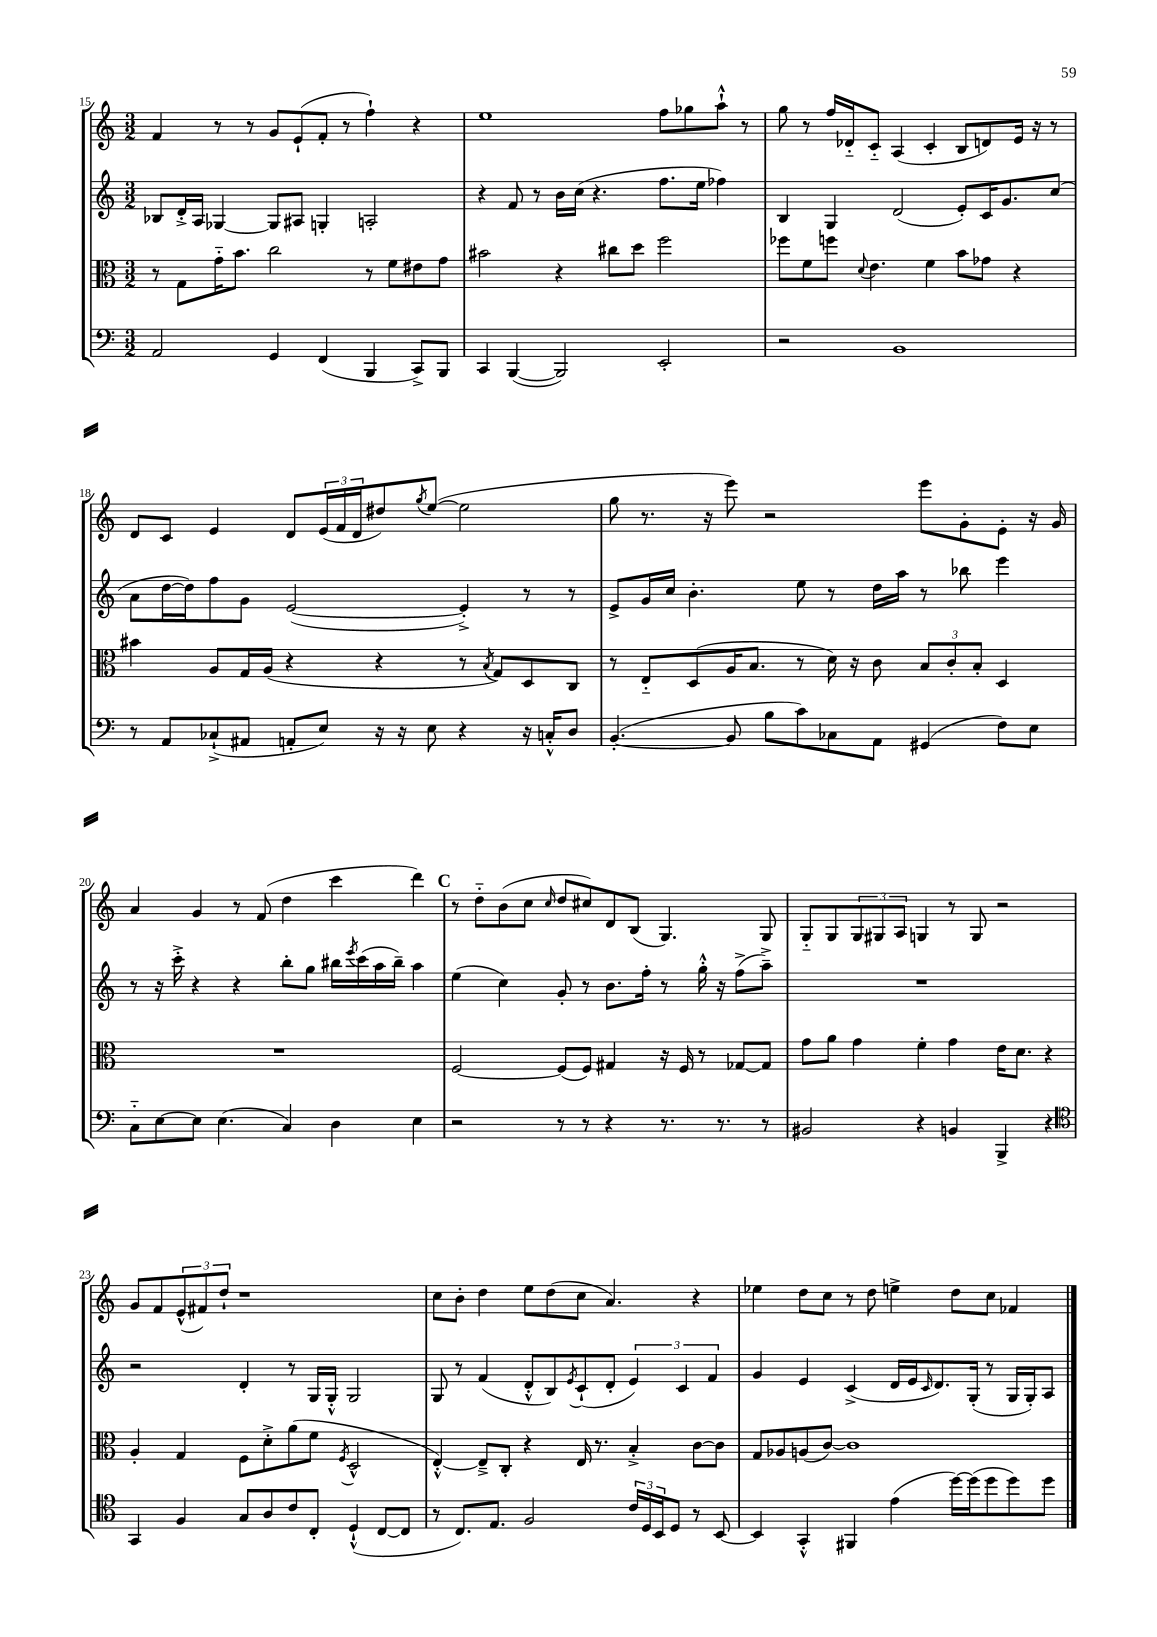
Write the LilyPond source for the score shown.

<<
\new StaffGroup <<
\new Staff = "s0" {
    \clef treble \key c \major \numericTimeSignature \time 3/2
    f'4 r8 r8 g'8 e'8-!( f'8-. r8 f''4-!) r4 |
    e''1 f''8 ges''8 a''8-!-^ r8 |
    g''8 r8 f''16 des'16-_ c'8-_ a4( c'4-. b8 d'8) e'16 r16 r8 |
    d'8 c'8 e'4 d'8 \tuplet 3/2 { e'16( f'16 d'16 } dis''8) \acciaccatura { g''8 } e''8~( e''2 |
    g''8 r8. r16 e'''8) r2 e'''8 g'8-. e'8-. r16 g'16 |
    a'4 g'4 r8 f'8( d''4 c'''4 d'''4) |
    \mark \markup { \bold "C" } r8 d''8-_ b'8( c''8 \grace { c''16 } d''8 cis''8) d'8 b8( g4.) g8 |
    g8-_ g8 \tuplet 3/2 { g8 gis8 a8 } g4 r8 g8 r2 |
    g'8 f'8 \tuplet 3/2 { e'8-^( fis'8) d''8-! } r1 |
    c''8 b'8-. d''4 e''8 d''8( c''8 a'4.) r4 |
    ees''4 d''8 c''8 r8 d''8 e''4-> d''8 c''8 fes'4 \bar "|." |
}
\new Staff = "s1" {
    \clef treble \key c \major \numericTimeSignature \time 3/2
    bes8 d'16-.-> a16 ges4~ ges8 ais8 g4-. a2-. |
    r4 f'8 r8 b'16 c''16( r4. f''8. e''16 fes''4) |
    b4 g4 d'2( e'8-.) c'16 g'8. c''8( |
    a'8 d''16~ d''16) f''8 g'8 e'2~( e'4-.->) r8 r8 |
    e'8-> g'16 c''16 b'4.-. e''8 r8 d''16 a''16 r8 bes''8 e'''4 |
    r8 r16 c'''16-.-> r4 r4 b''8-. g''8 bis''16 \acciaccatura { e'''8 } c'''16( a''16 bis''16--) a''4 |
    \mark \markup { \bold "C" } e''4( c''4) g'8-. r8 b'8. f''16-. r8 g''16-.-^ r16 f''8->( a''8--->) |
    R1. |
    r2 d'4-. r8 g16 g16-.-^ g2 |
    g8 r8 f'4( d'8-.-^ b8) \acciaccatura { e'8 } c'8-!( d'8-. \tuplet 3/2 { e'4) c'4 f'4 } |
    g'4 e'4 c'4->( d'16 e'16 \grace { c'16 } d'8.) g16-.( r8 g16 g16-.) a8 \bar "|." |
}
\new Staff = "s2" {
    \clef alto \key c \major \numericTimeSignature \time 3/2
    r8 g8 g'16-_ b'8. c''2 r8 f'8 eis'8 g'8 |
    bis'2 r4 cis''8 d''8 f''2 |
    fes''8 f'8 f''8 \appoggiatura { d'8 } e'4. f'4 b'8 ges'8 r4 |
    bis'4 a8 g16 a16( r4 r4 r8 \acciaccatura { b8 } g8) d8 c8 |
    r8 e8-_ d8( a16 b8. r8 d'16) r16 c'8 \tuplet 3/2 { b8 c'8-. b8-. } d4 |
    R1. |
    \mark \markup { \bold "C" } f2~ f8( f8) gis4 r16 f16 r8 ges8~ ges8 |
    g'8 a'8 g'4 f'4-. g'4 e'16 d'8. r4 |
    a4-. g4 f8 d'8-.-> a'8( f'8 \acciaccatura { f8 } d2-^ |
    e4~-.-^) e8---> c8-. r4 e16 r8. b4-.-> c'8~ c'8 |
    g8 aes8 a8( c'8~) c'1 \bar "|." |
}
\new Staff = "s3" {
    \clef bass \key c \major \numericTimeSignature \time 3/2
    a,2 g,4 f,4( b,,4 c,8->) b,,8 |
    c,4 b,,4~( b,,2) e,2-. |
    r2 b,1 |
    r8 a,8 ces8-!->( ais,8 a,8-. e8) r16 r16 e8 r4 r16 c16-.-^ d8 |
    b,4.~-.( b,8 b8 c'8) ces8 a,8 gis,4( f8) e8 |
    c8-_ e8~ e8 e4.( c4) d4 e4 |
    \mark \markup { \bold "C" } r2 r8 r8 r4 r8. r8. r8 |
    bis,2 r4 b,4 b,,4-> r4 |
    \clef tenor g,4 f4 g8 a8 c'8 c8-. d4-!-^( c8~ c8 |
    r8 c8.) e8. f2 \tuplet 3/2 { c'16 d16 b,16 } d8 r8 b,8~ |
    b,4 g,4-.-^ fis,4 e'4( d''16~) d''16( d''8 d''8) d''8 \bar "|." |
}
>>
>>
\layout { \context { \Score currentBarNumber = #15 } }
